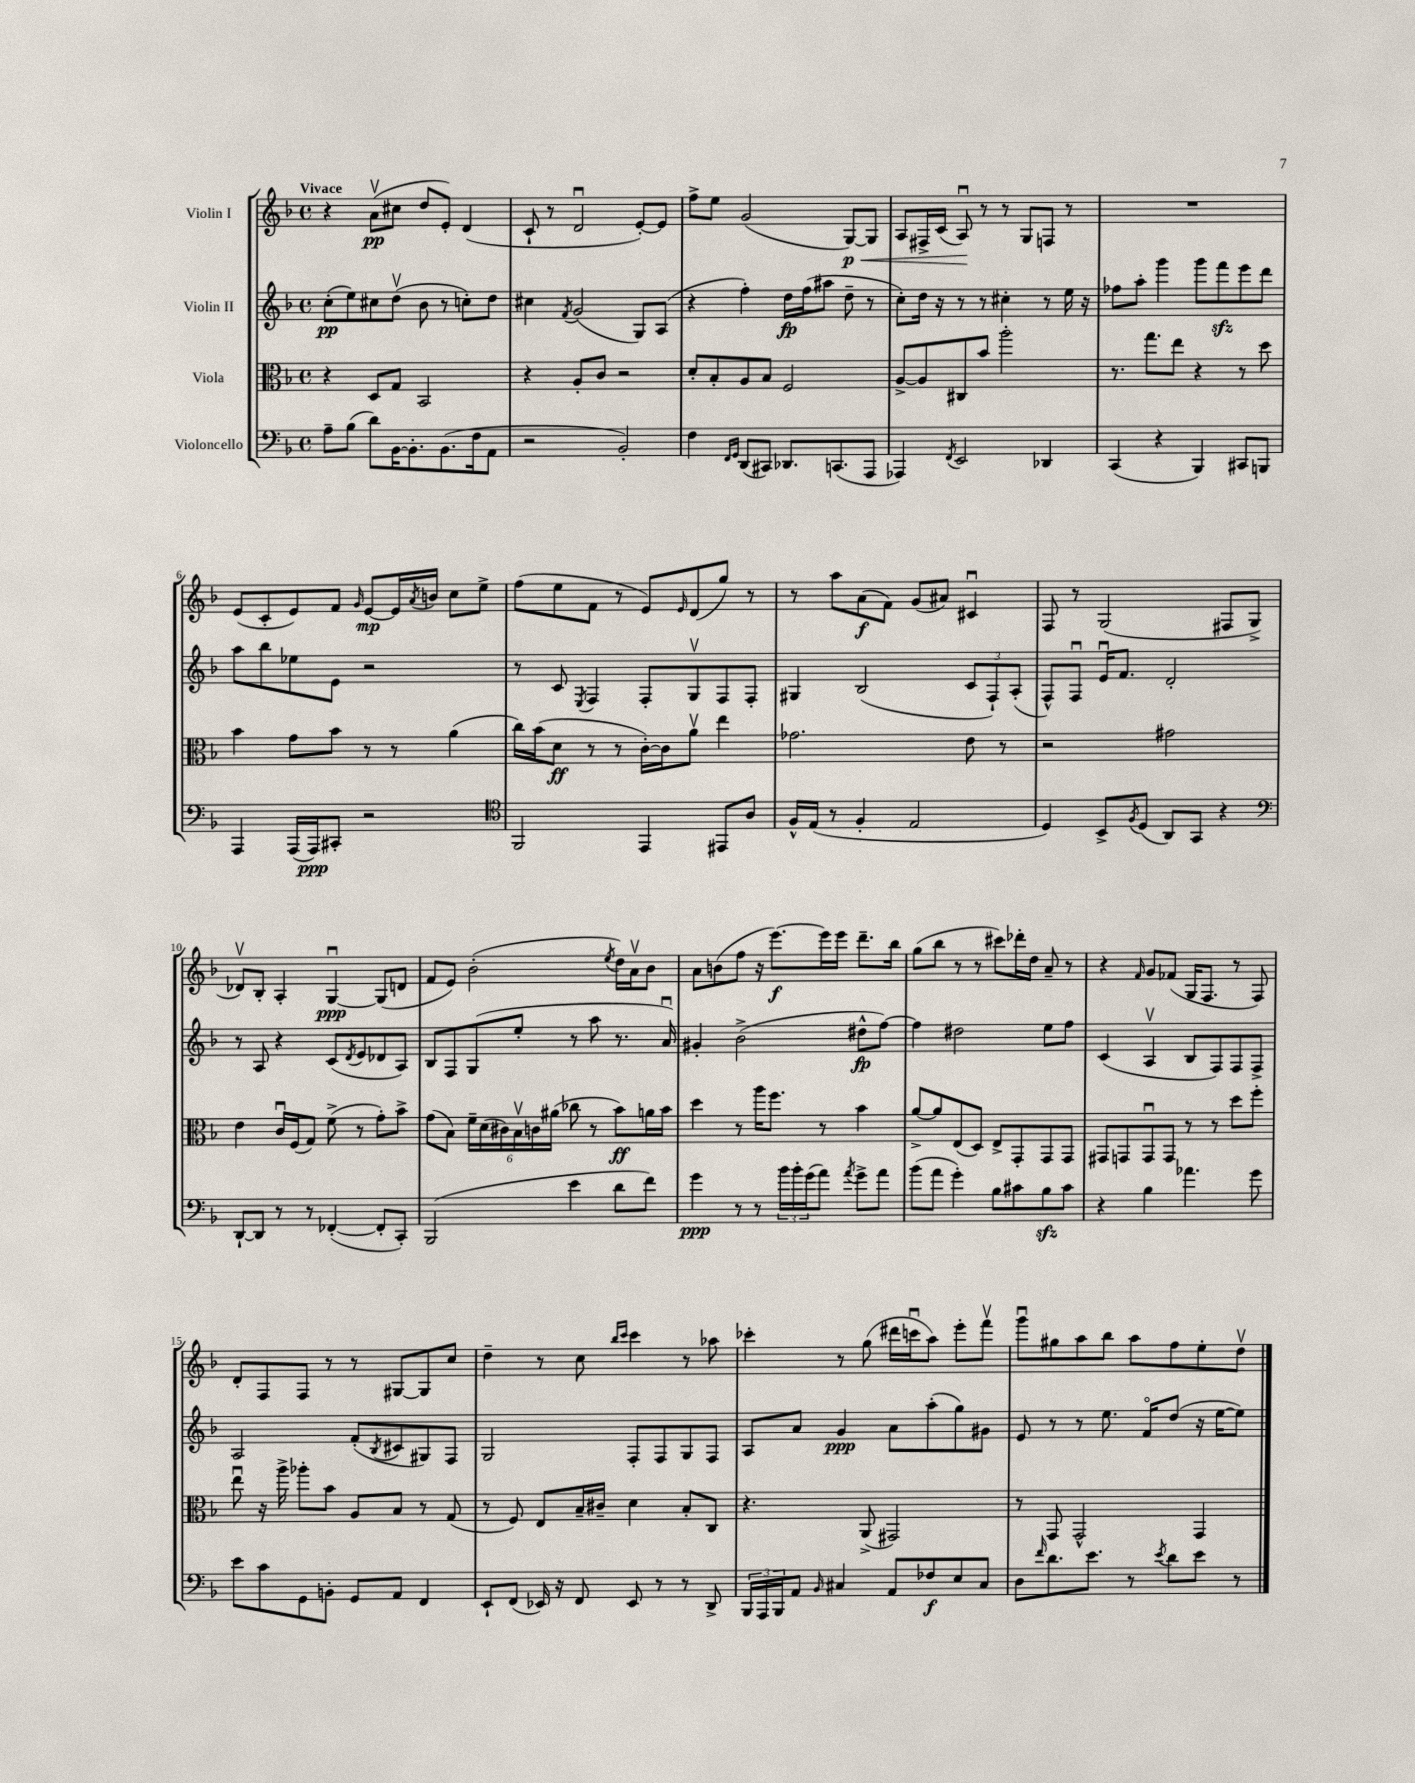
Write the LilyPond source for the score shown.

<<
\new StaffGroup <<
\new Staff = "s0" \with { instrumentName = "Violin I" } {
    \clef treble \key f \major \defaultTimeSignature \time 4/4 \tempo "Vivace"
    r4 a'8\upbow\pp( cis''8 d''8 e'8-.) d'4( |
    c'8-! r8 d'2\downbow e'8~-.) e'8 |
    f''8-> e''8 g'2( g8~\p\<) g8 |
    a8 fis16-> c'16( a8\downbow\!) r8 r8 g8 f8 r8 |
    R1 |
    e'8( c'8-. e'8) f'8 \grace { g'16 } e'8~\mp e'16 \acciaccatura { a'8 } b'16 c''8 e''8-> |
    f''8( e''8 f'8 r8 e'8) \grace { e'16 } d'8( g''8) r8 |
    r8 a''8 a'8\f( f'8) g'8( ais'8) cis'4\downbow |
    f8 r8 g2( fis8 g8-> |
    des'8\upbow) bes8-. a4-. g4~\downbow\ppp g8( d'8 |
    f'8 e'8) bes'2-.( \acciaccatura { e''8 } d''16) a'16\upbow bes'8 |
    a'8 b'8( f''8 r16 e'''8.~\f) e'''16 e'''16 d'''8.-- bes''16 |
    g''8( bes''8 r8 r8 cis'''8) des'''16-. d''16 a'8-- r8 |
    r4 \grace { f'16 } g'8 fes'8( g16 f8. r8 f8) |
    d'8-. f8 f8 r8 r8 gis8~ gis8 c''8 |
    d''4-- r8 c''8 \grace { bes''16 c'''16 } c'''4 r8 aes''8 |
    ces'''4-. r8 g''8( dis'''16 c'''16\downbow a''8) e'''8-. f'''8\upbow |
    g'''8\downbow gis''8 a''8 bes''8 a''8 f''8 e''8-. d''8\upbow \bar "|." |
}
\new Staff = "s1" \with { instrumentName = "Violin II" } {
    \clef treble \key f \major \defaultTimeSignature \time 4/4
    c''8-.\pp( e''8) cis''8 d''8\upbow( bes'8 r8 c''8-.) d''8 |
    cis''4 \acciaccatura { f'8 } g'2( g8) a8( |
    r4 f''4-.) d''16\fp f''16( ais''8 d''8-- r8 |
    c''8-.) d''16 r16 r8 r8 cis''4-. r8 e''16 r16 |
    fes''8 a''8-. g'''4 g'''8 f'''8\sfz e'''8 d'''8 |
    a''8 bes''8 ees''8 e'8 r2 |
    r8 c'8 \acciaccatura { e8 } f4 f8-. g8\upbow f8 f8-. |
    gis4 bes2( \tuplet 3/2 { c'8 f8-!) a8-.( } |
    f8-^) f8\downbow e'16\downbow f'8. d'2-. |
    r8 a8 r4 c'8( \acciaccatura { d'8 } e'8 des'8 a8) |
    bes8 f8 g8( e''8-. r8 a''8 r8. a'16\downbow) |
    gis'4-. bes'2->( dis''8-^\fp f''8~) |
    f''4 dis''2 e''8 f''8 |
    c'4( a4\upbow bes8 f8) f8 f8-> |
    a2 f'8-.( \acciaccatura { bes8 } cis'8 gis8) f8 |
    g2 f8-. f8 g8 f8 |
    a8 a'8 g'4\ppp a'8 a''8-.( g''8) gis'8 |
    e'8 r8 r8 e''8. f'16\flageolet d''8( r16 e''16~ e''8) \bar "|." |
}
\new Staff = "s2" \with { instrumentName = "Viola" } {
    \clef alto \key f \major \defaultTimeSignature \time 4/4
    r4 d8 g8 bes,2 |
    r4 a8-. c'8 r2 |
    d'8-. bes8-. a8 bes8 f2 |
    a8~-> a8 cis8 bes'8 a''2-. |
    r8. g''8. e''8 r4 r8 d''8 |
    bes'4 g'8 bes'8 r8 r8 a'4( |
    c''16) bes'16( d'8\ff r8 r8 c'16~-.) c'16 a'8\upbow e''4 |
    ges'2. e'8 r8 |
    r2 gis'2 |
    e'4 c'16\downbow f16( g8) f'8->( r8 g'8-.) bes'8-> |
    g'8( bes8) \tuplet 6/4 { f'16-- d'16( cis'16) bes16\upbow c'16 ais'16( } ces''8 r8 bes'8\ff) a'16 bes'16 |
    d''4 r8 a''16 f''8. r8 bes'4 |
    a'8~-> a'8 e8( d8) e8-> g,8-. g,8 g,8 |
    gis,8 g,8 g,8\downbow g,8 r8 r8 d''8 f''8-. |
    e''8\downbow r16 a''16-> aes''8-. bes'8 a8 bes8 r8 g8( |
    r8 f8) e8 bes16-- cis'16-- d'4 bes8-. c8 |
    r4. a,8->( gis,2) |
    r8 g,8 g,2-^ g,4 \bar "|." |
}
\new Staff = "s3" \with { instrumentName = "Violoncello" } {
    \clef bass \key f \major \defaultTimeSignature \time 4/4
    a8-- bes8( d'8) bes,16~ bes,8.-. bes,8.( f16 a,8 |
    r2 bes,2-.) |
    f4 \grace { f,16 g,16 } d,8( cis,8) des,8. c,8.( a,,8 |
    aes,,4) \acciaccatura { f,8 } e,2 des,4 |
    c,4( r4 bes,,4) cis,8 b,,8 |
    a,,4 a,,16( a,,16\ppp) cis,8-. r2 |
    \clef tenor f,2 e,4 eis,8 a8 |
    f16-^ e16( r8 f4-. e2 |
    d4) bes,8-> \acciaccatura { f8 } d8( a,8) g,8 r4 |
    \clef bass d,8~-! d,8 r8 r8 fes,4~-.( fes,8-. c,8-.) |
    bes,,2( e'4 d'8 f'8) |
    g'4\ppp r8 r8 \tuplet 3/2 { bes'16 bes'16-. g'16( } a'8) \acciaccatura { a'8 } g'8-> a'8 |
    bes'8( a'8 g'4-.) bes8 cis'8 bes8\sfz cis'8 |
    r4 bes4 aes'4. g'8 |
    e'8 c'8 g,8 b,8-. g,8 a,8 f,4 |
    e,8-! f,8( ees,16) r16 f,8 ees,8 r8 r8 d,8-> |
    \tuplet 3/2 { bes,,16 a,,16 bes,,16 } a,8 \grace { bes,16 } cis4 a,8 fes8\f e8 cis8 |
    d8 \grace { f'16 } d'8. e'8. r8 \acciaccatura { e'8 } d'8 e'8 r8 \bar "|." |
}
>>
>>
